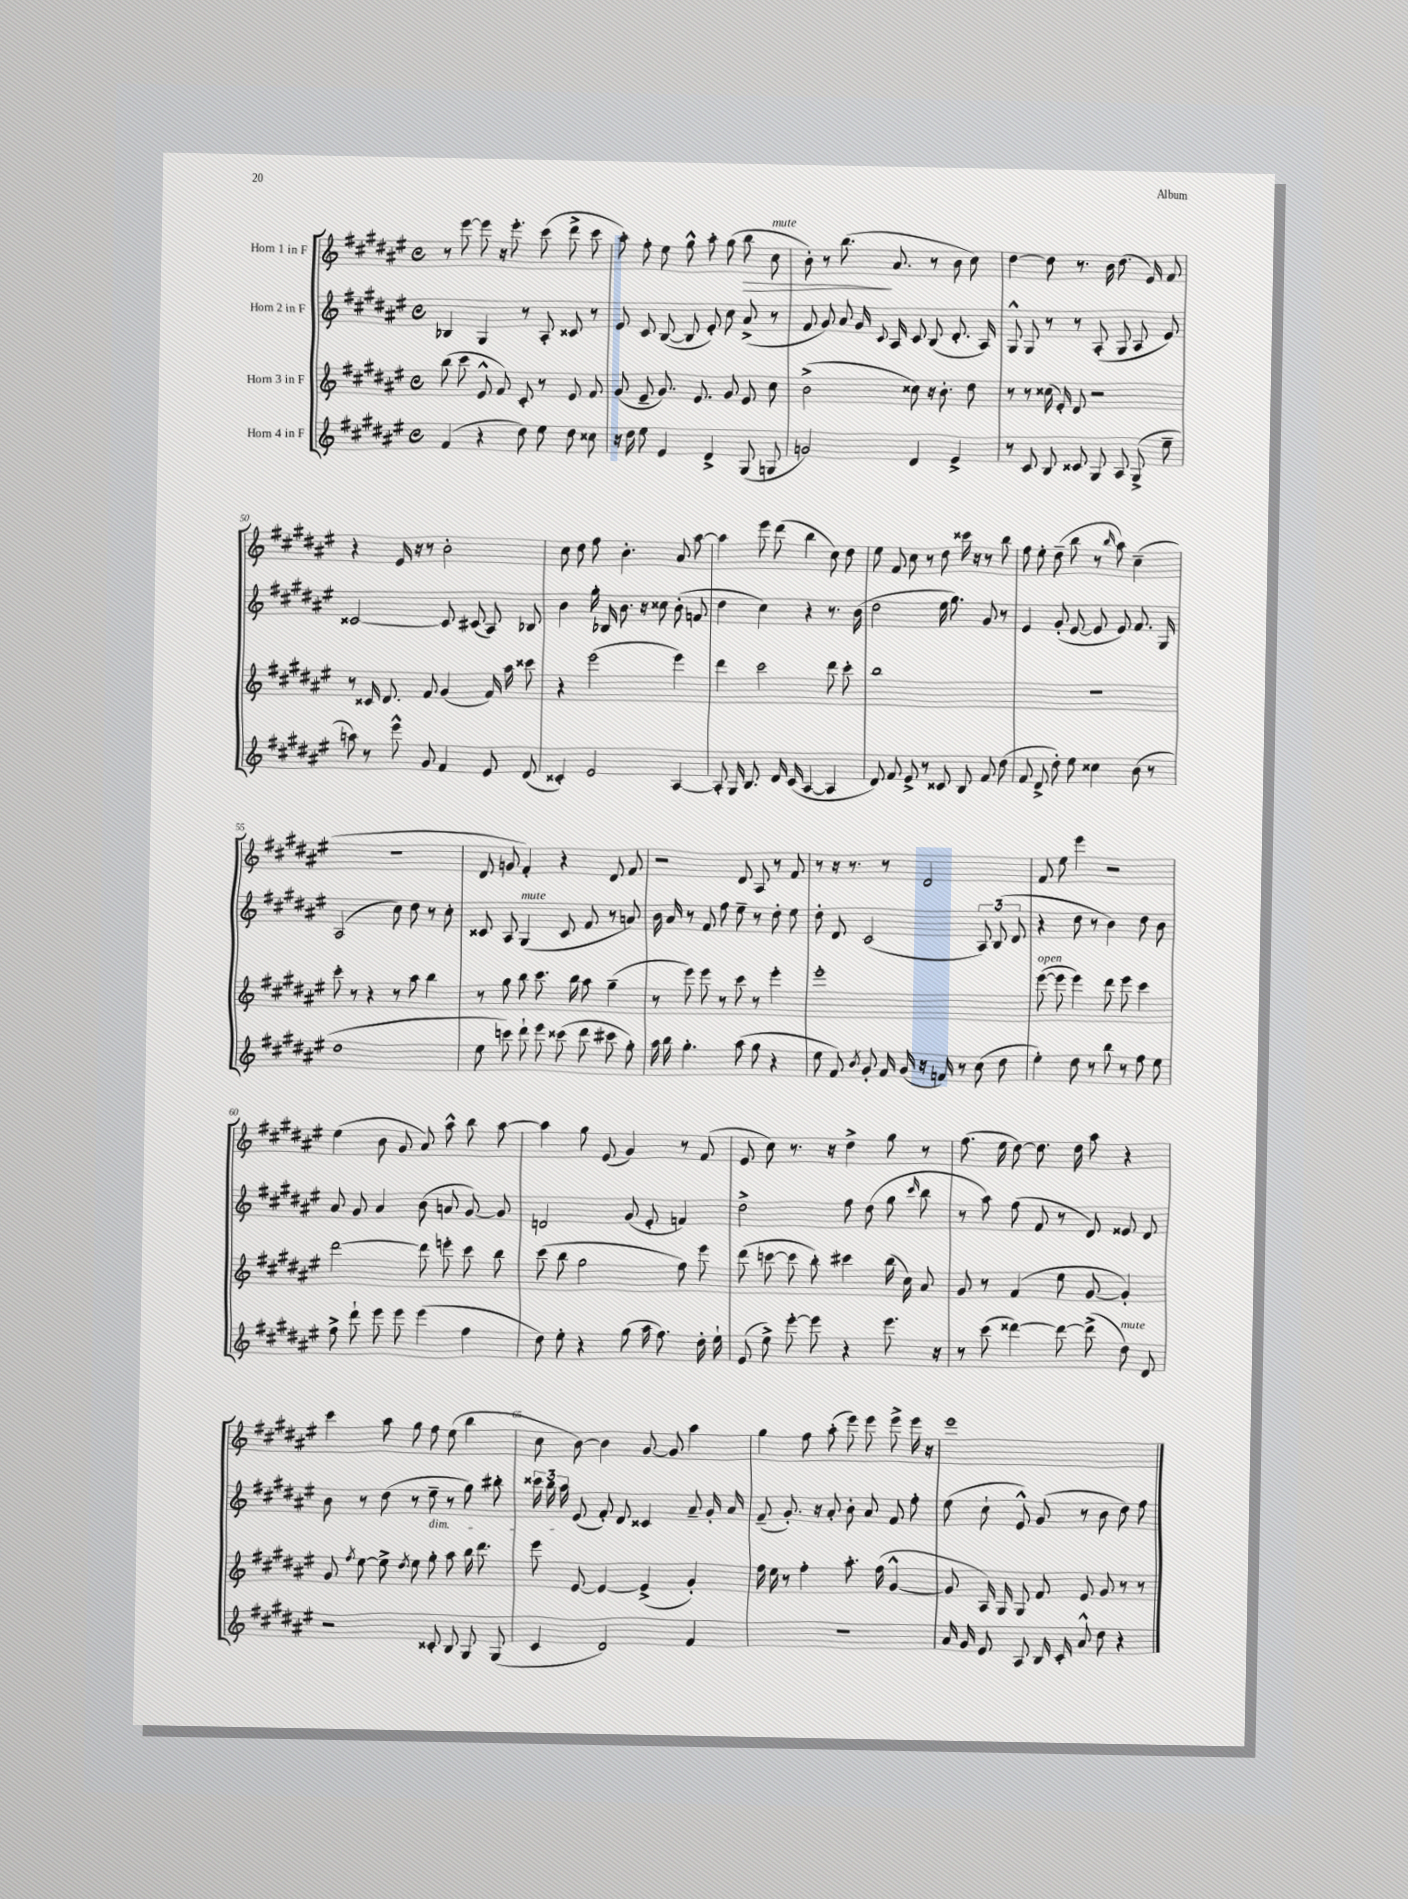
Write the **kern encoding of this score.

**kern	**kern	**kern	**kern
*staff4	*staff3	*staff2	*staff1
*clefG2	*clefG2	*clefG2	*clefG2
*k[f#c#g#d#a#e#]	*k[f#c#g#d#a#e#]	*k[f#c#g#d#a#e#]	*k[f#c#g#d#a#e#]
*M4/4	*M4/4	*M4/4	*M4/4
*met(c)	*met(c)	*met(c)	*met(c)
(4f#	(8bb	4B-	8r
.	8ccc#	.	[8eee#
4r	8e#^^	4G#	8eee#]
.	8f#)	.	16r
.	.	.	8.eee#'
8dd#)	8c#'	8r	.
8ee#	8r	8A#'	(8ccc#
8dd#	8e#	8c##	8ddd#^
8cc##	8f#	8r	8ccc#
=	=	=	=
16r	(8g#	8e#	8aa#')
16dd#	.	.	.
8ee#	8e#~	8c#	8ff#'
4e#	8.g#)	([8B	8ee#
.	.	8B]	8gg#^^
.	8.e#	.	.
4d#^	.	8e#')	8aa#'
.	8g#	8cc#	(8gg#
(8G#	8e#	(8a#^	8bb
8G	8cc#	8r	8cc#
=	=	=	=
2g)	(2b^	8f#	8b')
.	.	8g#)	8r
.	.	8a#	(8.bb
.	.	16g#	.
.	.	8qqc#	.
.	.	16A#	8.a#
4d#	8cc##)	8c#	.
.	16r	(8B	8r
.	8.b'	.	.
4e#^	.	8.d#'	8b
.	8dd#	.	8cc#)
.	.	16A#)	.
=	=	=	=
8r	8r	8G#^^	[4dd#
8c#	8r	8G#	.
8B	(16cc##	8r	8dd#]
.	16e#')	.	.
8c##	8d#	8r	8.r
8G#	2r	(8A#'	.
.	.	.	16b
8A#	.	8G#	(8.dd#
(8G#^	.	8A#	.
.	.	.	16e#)
8ee#~	.	8e#)	8f#
=	=	=	=
8aa)	8r	[2c##	4r
8r	16c##	.	.
.	8.d#	.	.
8eee#^^	.	.	16e#
.	.	.	16r
8g#	8f#	.	8r
4f#	(4g#	8c##]	2b'
.	.	(8c#	.
8e#	16f#)	8A#)	.
.	16aa#	.	.
(8d#	8ccc##	8B-	.
=	=	=	=
4c##')	4r	4b	8cc#
.	.	.	8dd#
2e#	(2eee#	16gg#'	8ff#
.	.	16B-	.
.	.	8.b	4.b'
.	.	16r	.
.	.	8cc##	.
[4A#	4eee#)	(8b'	8a#
.	.	8f	[8aa#
=	=	=	=
8A#']	4ddd#	4dd#	4aa#]
16G#	.	.	.
8.B	.	.	.
.	2ccc#	4cc#)	8eee#
16d#	.	.	(8ddd#
(16c#	.	.	.
[4A#	.	4r	4bb
4A#]	8ddd#	8.r	8cc#)
.	8ccc#'	.	8dd#
.	.	(16b	.
=	=	=	=
8d#)	1bb	2dd#	8ee#
8f#	.	.	8f#
8e#^	.	.	8cc#
8r	.	.	8r
8c##	.	16ee#	8dd#
.	.	8.gg#)	.
8B	.	.	16ccc##
.	.	.	16r
8f#	.	8g#	8r
(8dd#	.	8r	8bb
=	=	=	=
8f#	1r	4e#	8ff#
8d#^	.	.	8ee#'
8dd#')	.	(8g#'	(8dd#~
8ee#	.	[8e#	8bb
4cc##	.	8e#]	8r
.	.	.	16qqbb
.	.	8e#)	8aa#)
(8b	.	8.f#	(4cc#~
8r	.	.	.
.	.	16G#	.
=	=	=	=
1dd#	8ccc#'	(2A#	1r
.	8r	.	.
.	4r	.	.
.	8r	8cc#)	.
.	8aa#	8dd#	.
.	4bb	8r	.
.	.	8cc#'	.
=	=	=	=
8ee#	8r	8c##	8d#
8ccc)	8gg#	8A#	8g
8ddd#`	8bb	(4G#	4f#')
8eee#	8.ccc#	.	.
(8ccc##	.	8c##	4r
.	16bb	.	.
8ddd#	8aa#	8f#	.
8ccc#	(4gg#~	8r	8d#
8gg#')	.	8a)	8f#
=	=	=	=
16aa#	8r	16b	2r
16bb	.	16a#	.
4.gg#'	8eee#)	8r	.
.	8eee#	8f#	.
.	8r	8ff#	.
(8aa#	8ccc#	8ee#~	8d#
8gg#	8r	8r	8A#
4r	4eee#'	8dd#'	8r
.	.	8ee#	8f#
=	=	=	=
8ee#	1eee#'	8dd#'	8r
8f#)	.	8d#	16r
.	.	.	8.r
8qb	.	.	.
8g#'	.	(2c#	.
16f#	.	.	8r
(16g#	.	.	.
16r	.	.	2d#
16f)	.	.	.
8r	.	.	.
(8cc#	.	12A#)	.
.	.	(12B	.
8dd#	.	.	.
.	.	12d#	.
=	=	=	=
4ee#')	([8eee#	4r	8f#
.	8eee#]	.	8ee#
8dd#	4eee#)	8dd#	4eee#
8r	.	8r	.
8bb	8ddd#	4b)	2r
8r	8eee#	.	.
8ff#	4ccc#	8dd#	.
8ee#	.	8b	.
=	=	=	=
8ff#^	[2ddd#	8a#	(4ee#
8ddd#`	.	8g#	.
8eee#	.	4a#	8b
8eee#	.	.	8g#
(4eee#	8ddd#]	(8b	8a#)
.	8eee'	8a	8aa#^^
4ff#	8ccc#	[8g#)	8bb
.	8bb	8g#]	[8aa#
=	=	=	=
8dd#)	(8ccc#	2d	4aa#]
8ee#'	8bb	.	.
4r	2gg#	.	8gg#
.	.	.	(8e#
(8gg#	.	(8g#	4g#)
16aa#	.	8e#'	.
8.ff#)	.	.	.
.	8ff#)	4f)	8r
16dd#'	8eee#	.	(8f#
16ee#`	.	.	.
=	=	=	=
(8e#	(8ddd#	2dd#^	8e#
8ee#^)	[8ccc	.	8cc#)
[8eee#'	8ccc]	.	8.r
8eee#]	8bb')	.	.
.	.	.	16r
4r	4ccc#	8ff#	4dd#^
.	.	(8dd#	.
8.eee#	(16bb	8gg#	8gg#
.	16cc#)	.	.
.	.	16qqccc#	.
.	8a#	8bb	8r
16r	.	.	.
=	=	=	=
8r	8g#	8r	(8.ff#
(8ccc#	8r	8aa#)	.
.	.	.	16ee#
[4ddd##)	(4f#	(8ff#	[8dd#)
.	.	8f#	8.dd#]
8ddd##_	8ee#	8r	.
.	.	.	16dd#
(8ddd##^]	[8g#	8d#)	8aa#
8dd#)	4g#'])	8e##	4r
8d#	.	8d#	.
=	=	=	=
2r	8g#	8b	4ccc#
.	8qff#	.	.
.	[8ee#	8r	.
.	8ee#^]	(8dd#	8aa#
.	8qdd#	.	.
.	8ee#	8r	8gg#
8c##'	8gg#'	8ee#~	8ff#
8B	8aa#	8r	(8ee#
8G#	16bb	8gg#)	4bb
.	8.ddd#	.	.
(8G#	.	8bb#'	.
=	=	=	=
4c#	8eee#	24ccc##	8cc#
.	.	24bb	.
.	.	24aa#	.
.	[8e#	(8e#	[8b)
2d#)	4e#_	8f#')	4b]
.	.	8d#	.
.	(4e#^]	4c##	[8g#
.	.	.	8g#]
4f#	4g#')	8a#~	4aa#
.	.	16g#'	.
.	.	16a#	.
=	=	=	=
1r	16ff#	(8f#~	4gg#
.	16ee#	.	.
.	8r	8.g#')	.
.	4ff#'	.	8ff#
.	.	16r	.
.	.	8a#'	(8aa#'
.	8.aa#'	8b'	8eee#)
.	.	8a#	8eee#
.	(16ff#	.	.
.	[4g#^^	8f#	8eee#^
.	.	8ff#'	16eee#
.	.	.	16r
=	=	=	=
16a#	8g#]	(8ee#	1eee#
16g#	.	.	.
8e#	16A#)	8cc#`	.
.	16G#	.	.
8A#	8G#	8e#^^)	.
16B	8f#	(8g#	.
16c#'	.	.	.
8a#^^	8e#	8r	.
8dd#	8g#	8b	.
4r	8r	8dd#)	.
.	8r	8ff#	.
==	==	==	==
*-	*-	*-	*-
